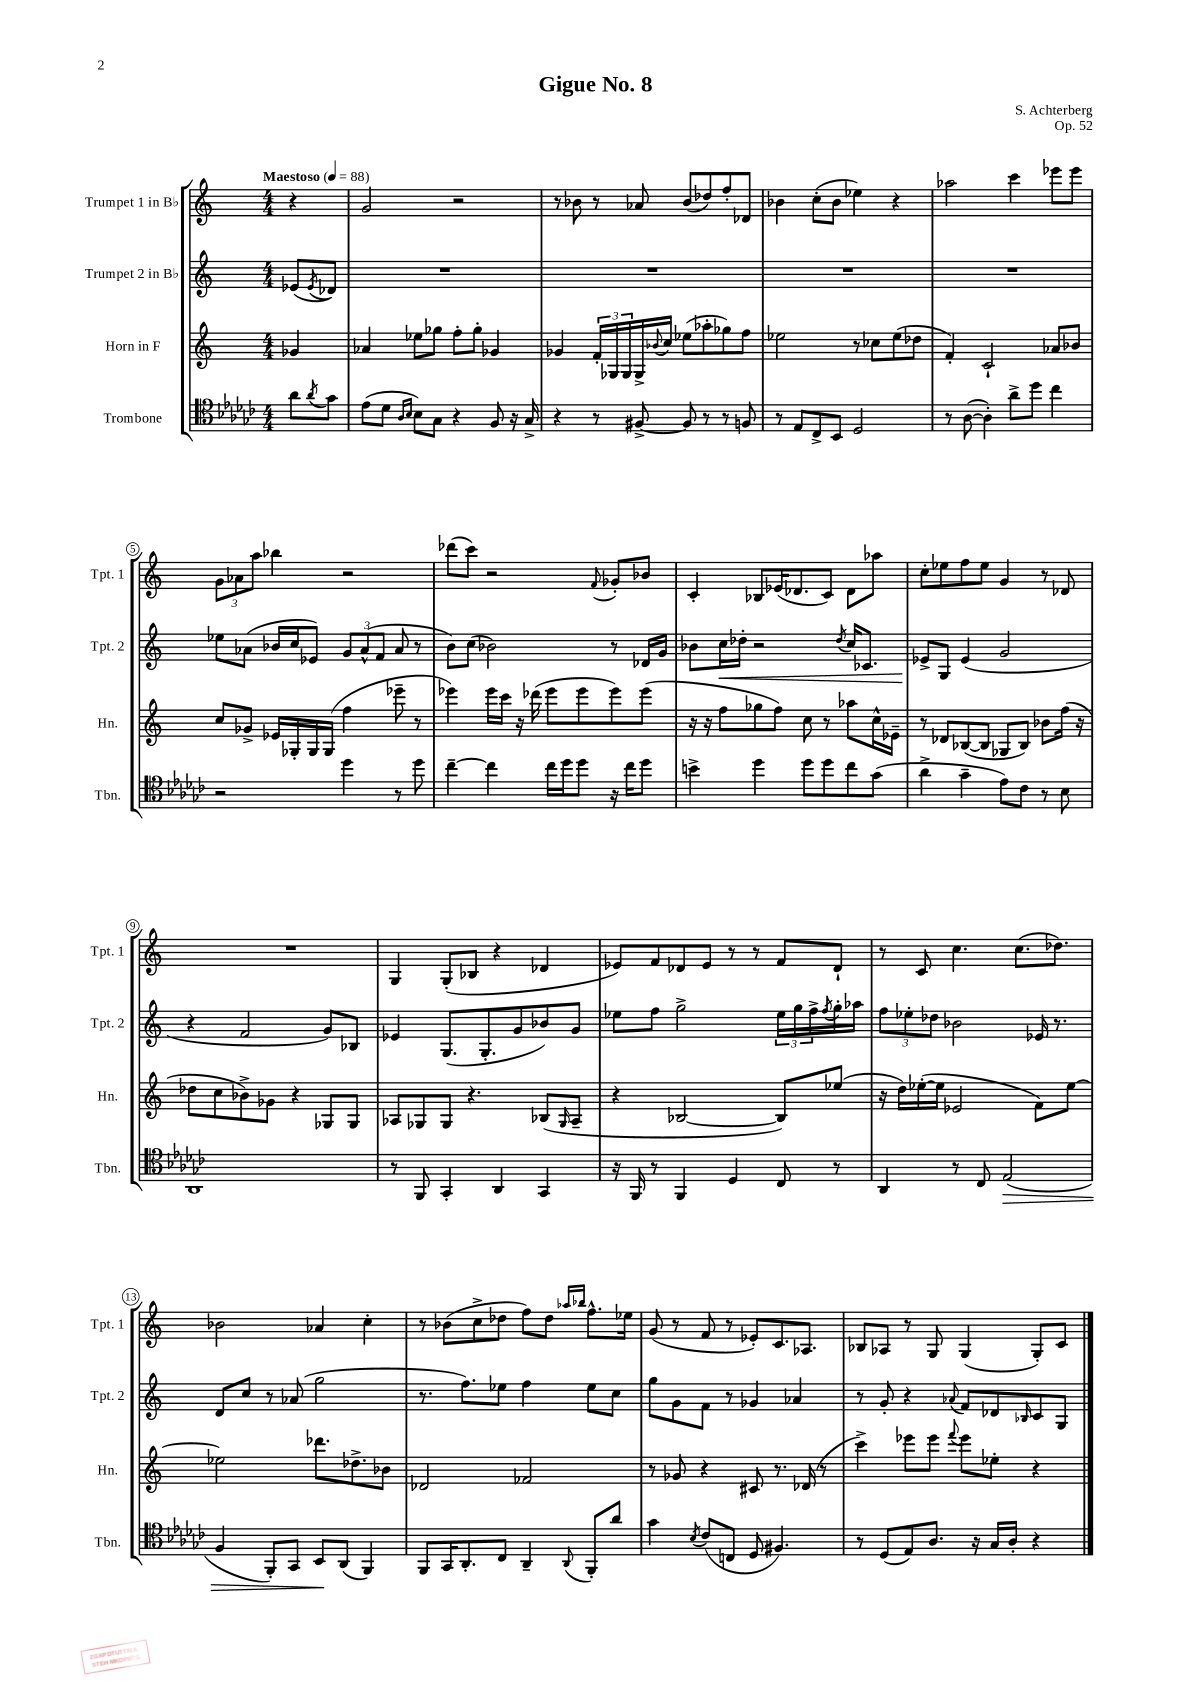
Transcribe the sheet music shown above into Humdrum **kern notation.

**kern	**kern	**kern	**kern
*staff4	*staff3	*staff2	*staff1
*clefC4	*clefG2	*clefG2	*clefG2
*k[b-e-a-d-g-c-]	*k[]	*k[]	*k[]
*M4/4	*M4/4	*M4/4	*M4/4
*MM88	*MM88	*MM88	*MM88
8a-\L	4g-/	(8e-/L	4r
8qa-/	.	8qe-/	.
8g-\J	.	8d-/J)	.
=	=	=	=
(8e-\L	4a-/	1r	2g/
8d-\J	.	.	.
16qqA-/LL	.	.	.
16qqB-/JJ	.	.	.
8B-\L)	8ee-\L	.	.
8G-\J	8gg-\J	.	.
4r	8ff'\L	.	2r
.	8gg-'\J	.	.
8F/	4g-/	.	.
16r	.	.	.
16G-^/	.	.	.
=	=	=	=
4r	4g-/	1r	8r
.	.	.	8b-\
8r	24f'/LL	.	8r
.	24G-/	.	.
.	24G-/	.	.
[8F#^/	16G-^/	.	8a-/
.	8qqb-/	.	.
.	16cc/JJ	.	.
8F#/]	(8ee-\L	.	(8b-/L
8r	8aa-'\	.	8dd-/)
8r	8gg-\)	.	8ff'/
8F/	8ff\J	.	8d-/J
=	=	=	=
8r	2ee-\	1r	4b-\
8E-/L	.	.	.
8C-^/	.	.	(8cc'\L
8BB-/J	.	.	8b-\J
2D-/	8r	.	4ee-\)
.	8cc-\L	.	.
.	(8ee-\	.	4r
.	8dd-\J	.	.
=	=	=	=
8r	4f'/)	1r	2aa-\
([8A-\	.	.	.
4A-'\])	2c`/	.	.
8a-^\L	.	.	4ccc\
8dd-\J	.	.	.
4cc-\	8a-/L	.	8eee-\L
.	8b-/J	.	8eee-\J
=	=	=	=
2r	8cc/L	8ee-\L	12g\L
.	.	.	12a-\
.	8g-^/J	(8a-\J	.
.	.	.	12aa\J
.	16e-/LL	16b-/LL	4bb-\
.	16G-'/	16cc/J	.
.	16G-/	8e-/J)	.
.	(16G-/JJ	.	.
4dd-\	4ff\	12g/L	2r
.	.	(12a-^^/	.
.	.	12f/J	.
8r	8eee-~\	8a-/	.
8dd-\	8r	8r	.
=	=	=	=
[4cc-~\	4eee-\)	8b\L)	(8ddd-\L
.	.	(8cc\J	8ccc\J)
4cc-\]	16eee-\LL	2b-\)	2r
.	16ccc\JJ	.	.
.	16r	.	.
.	(16ddd-\	.	.
16cc-\LL	8eee-\L	.	.
16dd-\J	.	.	.
8dd-\J	8eee-\	.	.
.	.	.	8qqf/
16r	8eee-\)	8r	8g-'/L
16cc-\LK	.	.	.
8dd-\J	(8eee-\J	16d-/LL	8b-/J
.	.	16g/JJ	.
=	=	=	=
4b^\	16r	8b-\L	4c'/
.	16r	.	.
.	8ff\L	16cc\L	.
.	.	16dd-'\JJ	.
4dd-\	8gg-\	2r	8B-/L
.	8ff\J)	.	(16e-/K
.	.	.	8.d-/
8dd-\L	8cc\	.	.
8dd-\	8r	.	8c/J)
.	.	8qdd-/	.
8cc-\	8aa-\L	16cc/LK	8d-\L
.	.	8.c-/J	.
(8g-\J	16cc^^\L	.	8aa-\J
.	16e-~\JJ	.	.
=	=	=	=
4a-^\	8r	8e-^/L	8cc'\L
.	8d-/L	8G/J	8ee-\
4g-~\	([8B-/	(4e-/	8ff\
.	8B-/]J	.	8ee-\J
8e-\L)	8G-/L	2g/	4g/
8c-\J	8B-/J)	.	.
8r	8b-\L	.	8r
8B-\	(16ff\Jk	.	8d-/
.	16r	.	.
=	=	=	=
1AA-	8dd-\L	4r	1r
.	8cc\	.	.
.	8b-^\)	2f/	.
.	8g-\J	.	.
.	4r	.	.
.	8G-/L	8g/L)	.
.	8G-/J	8B-/J	.
=	=	=	=
8r	8A-/L	4e-/	4G/
8FF/	8G-/	.	.
4GG-'/	8G-/J	(8.G/L	(8G'/L
.	4.r	.	8B-/J
.	.	8.G'/	.
4AA-/	.	.	4r
.	.	8g/	.
4GG-/	(8B-/L	8b-/)	4d-/
.	16qqG-/	.	.
.	8A-~/J	8g/J	.
=	=	=	=
16r	4r	8ee-\L	8e-/L)
16FF/	.	.	.
8r	.	8ff\J	8f/
4FF/	[2B-/	2gg^\	8d-/
.	.	.	8e-/J
4D-/	.	.	8r
.	.	.	8r
8C-/	8B-/]L)	24ee-\LL	8f/L
.	.	24gg\	.
.	.	24ff^\	.
.	.	8qff/	.
8r	(8ee-/J	16gg'\	8d-`/J
.	.	16aa-\JJ	.
=	=	=	=
4AA-/	16r	12ff\L	8r
.	16dd\LL)	.	.
.	.	12ee-'\	.
.	([16ee-'\	.	8c/
.	.	12dd-\J	.
.	16ee-\]JJ	.	.
8r	2e-/	2b-\	4.cc\
8C-/	.	.	.
(2E-/	.	.	.
.	.	.	(8.cc\L
.	8f\L)	16e-/	.
.	.	8.r	8.dd-\J)
.	[8ee-\J	.	.
=	=	=	=
4F/	2ee-\]	8d/L	2b-\
.	.	8cc/J	.
8FF'/L)	.	8r	.
8GG-/J	.	(8a-/	.
8BB-/L	8.ddd-\L	2gg\	4a-/
(8AA-/J	.	.	.
.	8.dd-^\	.	.
4FF/)	.	.	4cc'\
.	8b-\J	.	.
=	=	=	=
8FF/L	2d-/	8.r	8r
16GG-/K	.	.	(8b-\L
8.AA-'/	.	8.ff\L)	.
.	.	.	8cc^\
8C-/J	.	8ee-\J	8dd-\J
4AA-~/	2f-/	4ff\	8ff\L)
.	.	.	8dd-\J
.	.	.	16qqaa-/LL
8qqAA-/	.	.	16qqbb-/JJ
8FF'/L	.	8ee-\L	8.ff^^\L
8a-/J	.	8cc\J	.
.	.	.	16ee-\Jk
=	=	=	=
4g-\	8r	8gg\L	(8g/
.	8g-/	8g\	8r
8qB-/	.	.	.
(8c-/L	4r	8f\J	8f/
8C/J	.	8r	8r
8D-/	8c#/	4g-/	8e-'/L)
4.F#/)	8.r	.	8.c/
.	.	4a-/	.
.	(16d-/	.	8.A-/J
.	8r	.	.
=	=	=	=
8r	4ccc^\)	8r	8B-/L
(8D-/L	.	8g'/	8A-/J
8E-/)	8eee-\L	4r	8r
8.A-/J	8eee-\J	.	8G/
.	8qqfff/	8qqa-/	.
.	8eee-\L	8f/L	(4G/
16r	.	.	.
16G-/LL	8ee-'\J	8d-/	.
16A-'/JJ	.	.	.
.	.	16qqB-/	.
4r	4r	8c/	8G'/L)
.	.	8G/J	8c/J
==	==	==	==
*-	*-	*-	*-
